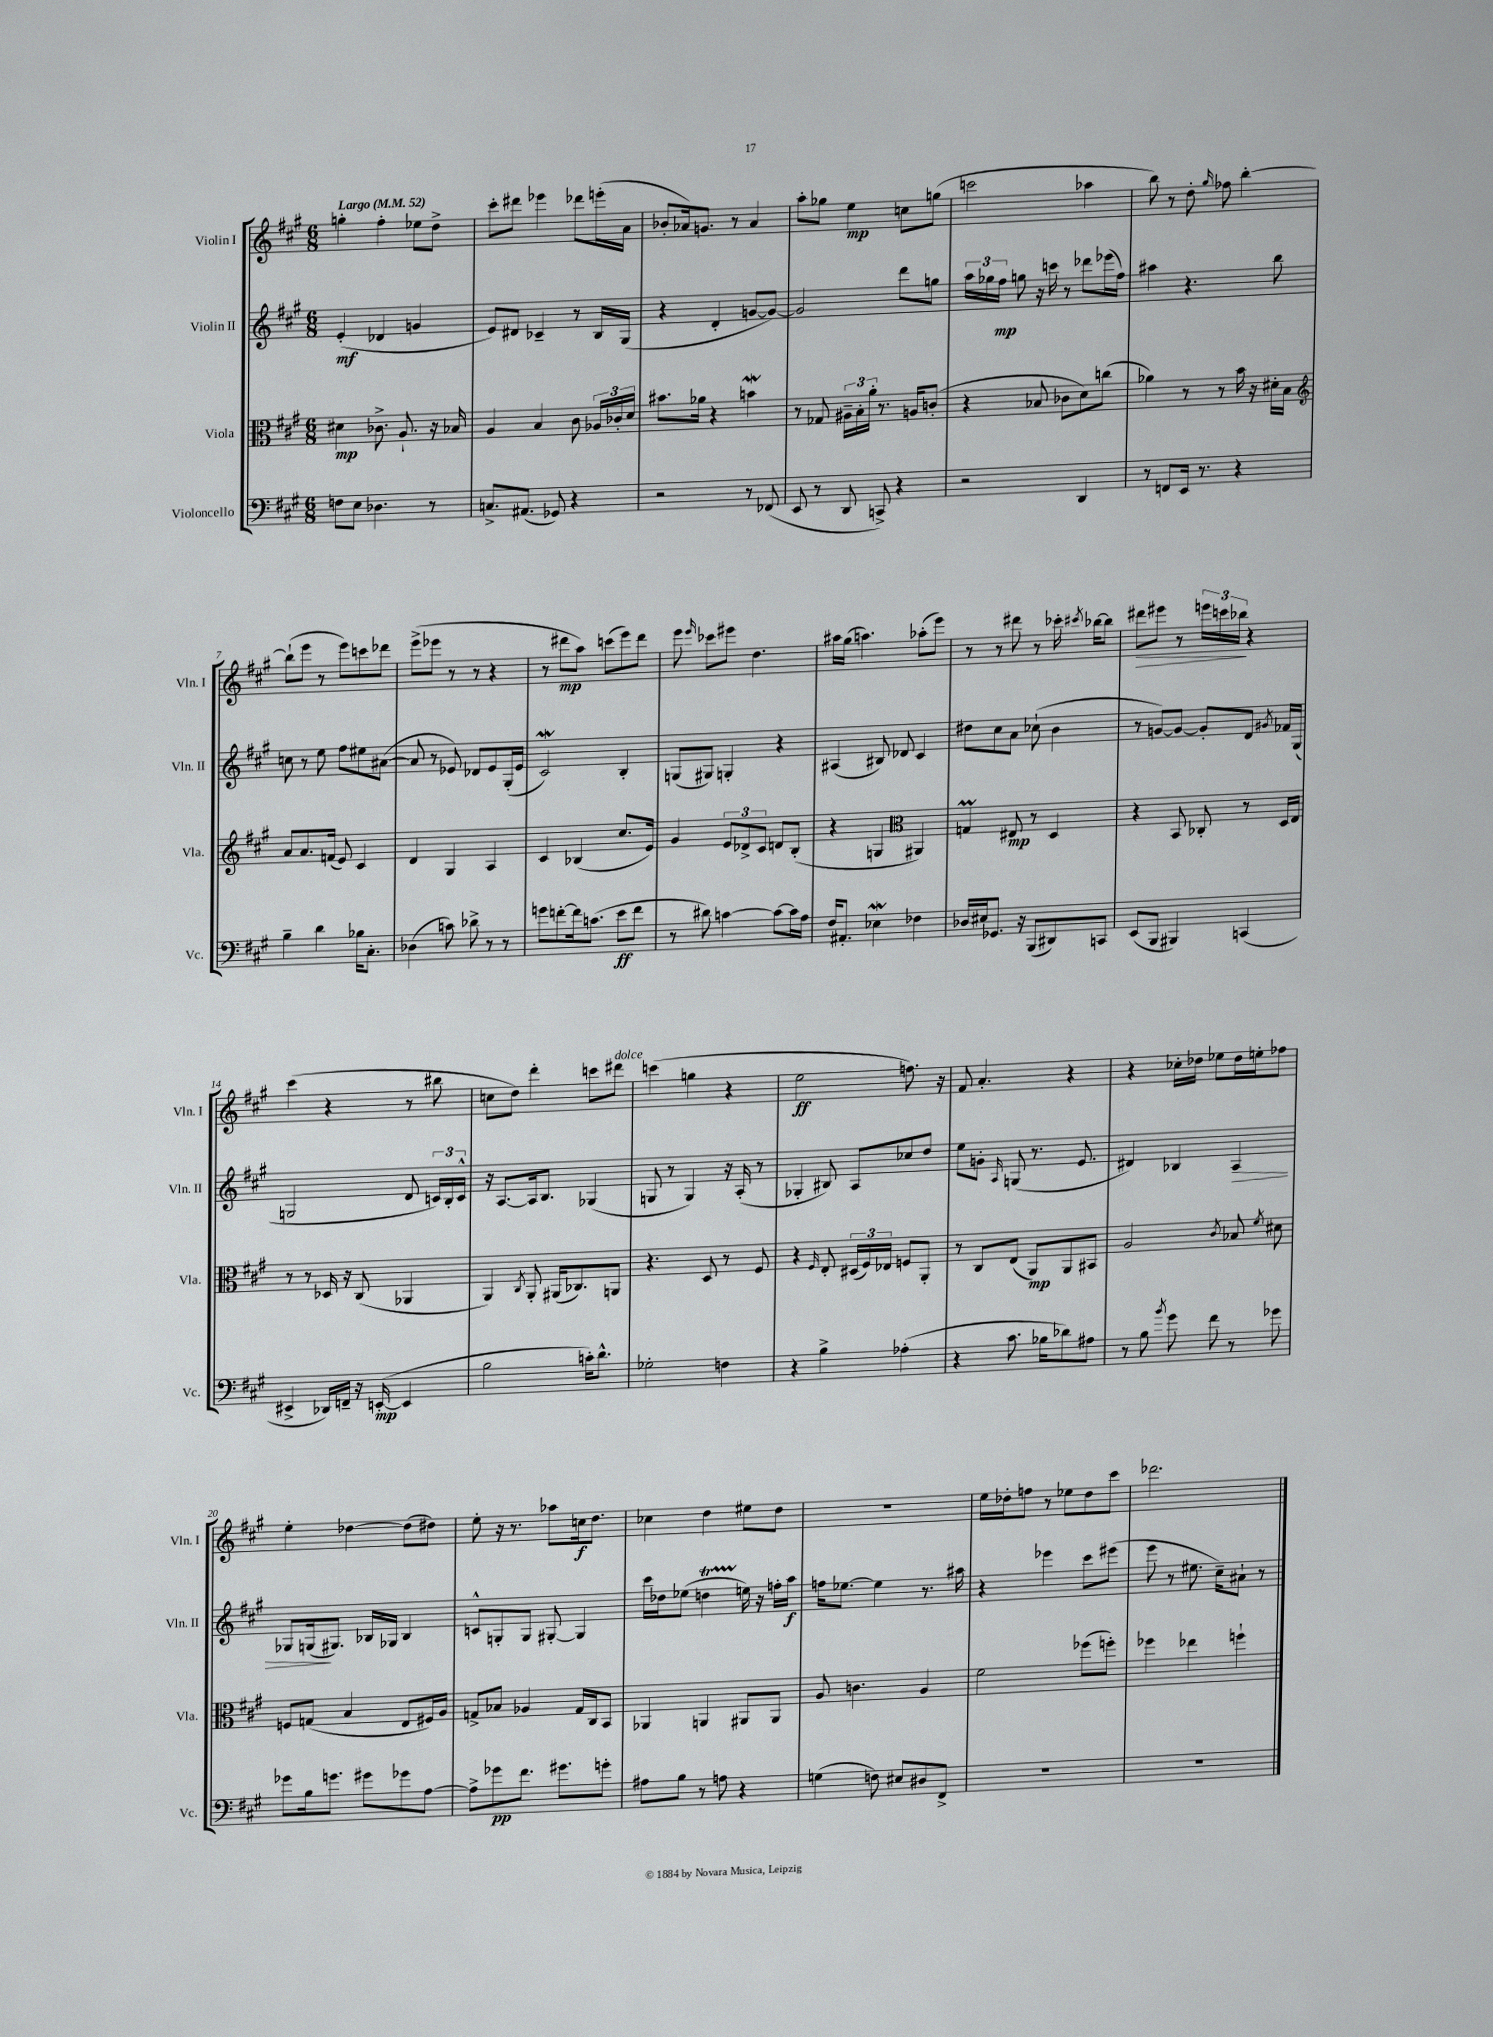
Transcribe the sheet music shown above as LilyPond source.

<<
\new StaffGroup <<
\new Staff = "s0" \with { instrumentName = "Violin I" shortInstrumentName = "Vln. I" } {
    \clef treble \key a \major \numericTimeSignature \time 6/8 \tempo "Largo" 4 = 52
    \autoBeamOff g''4-. fis''4-. ees''8[ d''8]-> |
    cis'''8[-. dis'''8] ees'''4 des'''8[ e'''16-.( a'16] |
    bes'8[-. aes'16) g'8.] r8 aes'4 |
    a''8[-. ges''8] e''4\mp c''8[ g''8]( |
    c'''2 aes''4 |
    b''8) r8 d''8-. \grace { gis''16 } fes''8 b''4~-. |
    b''8[-!( e'''8] r8 e'''8[) c'''8 des'''8] |
    e'''8[->( ees'''8] r8 r8 r4 |
    r8 dis'''8[\mp a''8]) c'''8[( e'''8) dis'''8] |
    e'''8 \grace { e'''16 } ces'''8[ eis'''8] d''4. |
    ais''16[ gis''16]( a''4.) aes''8[-.( e'''8]) |
    r8 r8 dis'''8 r8 ces'''16-. \acciaccatura { cis'''8 } bes''16[~ bes''8] |
    dis'''8[\> eis'''8] r8 \tuplet 3/2 { e'''16[ c'''16 bes''16]\! } r4 |
    cis'''4( r4 r8 bis''8 |
    c''8[ d''8]) d'''4-. c'''8[ dis'''8]^\markup { \italic "dolce" } |
    c'''4( g''4 r4 |
    e''2\ff f''8.) r16 |
    fis'8 a'4.-. r4 |
    r4 ces''16[-. des''16] ees''8[ des''16 e''16-. fes''8] |
    e''4-. des''4~ des''8[( dis''8]) |
    e''8-. r16 r8. aes''8[ c''16\f d''8.] |
    ces''4 d''4 eis''8[ d''8] |
    R2. |
    e''16[ des''16-. f''8] r8 ees''8[ des''8 cis'''8] |
    des'''2. \bar "|." |
}
\new Staff = "s1" \with { instrumentName = "Violin II" shortInstrumentName = "Vln. II" } {
    \clef treble \key a \major \numericTimeSignature \time 6/8
    \autoBeamOff e'4-.\mf( des'4 g'4 |
    e'8[) dis'8] ces'4-- r8 b16[ gis16]( |
    r4 d'4-. g'8[~ g'8]~) |
    g'2 d'''8[ g''8] |
    \tuplet 3/2 { a''16[ ges''16 fis''16]\mp } g''8 r16 c'''16 r8 des'''8[ ees'''16( fis''16]) |
    ais''4 r4. b''8 |
    c''8 r8 e''8 fis''8[ eis''8 ais'8]~( |
    ais'8 r8 ees'8) des'8[ ees'8 gis16-.( ees'16] |
    cis'2\mordent) b4-. |
    g8[( gis8]) g4-. r4 |
    ais4( bis8) des'8 cis'4 |
    dis''8[ cis''8 a'8] ces''8-!( b'4 |
    r8 g'8[~) g'8]~ g'8[-. d'8] \acciaccatura { gis'8 } fes'16[ gis16]( |
    g2 d'8 \tuplet 3/2 { c'16[) b16-. c'16]-^ } |
    r16 a8.[~ a16 b8.] ges4( |
    g8 r8 g4) r16 a16-.( r8 |
    ges4-. bis8) a8[ ces''8 d''8] |
    e''8[ g'8]-. \grace { a16 } g8( r8. e'8. |
    dis'4) bes4 a4\> |
    ges8[ g16\!( gis8.]) bes16[ ges16] bes4 |
    c'8[-^ g8-. g8] gis8~-. gis4 |
    cis'''16[ des''16 ees''8]( d''4\startTrillSpan e''16\stopTrillSpan) r16 f''16[-. a''16]\f |
    f''16[ ees''8.]~ ees''4 r8. ais''16 |
    r4 ees'''4 cis'''8[ eis'''8]( |
    e'''8 r8 eis''8. cis''16[--) ais'8]-! r8 \bar "|." |
}
\new Staff = "s2" \with { instrumentName = "Viola" shortInstrumentName = "Vla." } {
    \clef alto \key a \major \numericTimeSignature \time 6/8
    \autoBeamOff dis'4\mp ces'8.-> a8.-! r16 bes16 |
    a4 b4 cis'8 \tuplet 3/2 { aes16[ ces'16-. d'16] } |
    bis'8.[ aes'16] r4 b'4\mordent |
    r8 ges8 \tuplet 3/2 { ais16[-- b16-. a'16]-. } r8. a16[ c'8]-.( |
    r4 bes8 ces'8[ d'8) c''8]( |
    aes'4) r8 r8 b'16 r16 dis'16[-. b16] |
    \clef treble a'8[ a'8. f'16]( e'8) cis'4 |
    d'4 gis4 a4 |
    cis'4 bes4( cis''8.[ e'16]) |
    gis'4 \tuplet 3/2 { e'8[ des'8-> cis'8] } d'8[ b8]-.( |
    r4 g4 \clef alto ais,4) |
    g4\prall eis8\mp r8 d4 |
    r4 b,8 ces8-. r8 d16[ e16] |
    r8 r8 des16 r16 cis8( aes,4 |
    a,4) \acciaccatura { cis8 } a,8-. ais,16[( ces8.) a,8] |
    r4. d8 r8 fis8 |
    r4 \grace { fis16 } e8-. \tuplet 3/2 { dis16[( fis16) ees16] } f8[ a,8]-. |
    r8 cis8[ e8]( a,8[\mp) a,8 bis,8] |
    a2 \acciaccatura { cis'8 } bes8 \acciaccatura { fis'8 } dis'8 |
    f8[ g8]( b4 e8[ fis16) a16] |
    g8[-> bes8] aes4 g16[ cis16 b,8] |
    aes,4 a,4 ais,8[ ais,8] |
    a8 c'4. a4 |
    fis'2 fes''8[( f''8]-.) |
    fes''4 ees''4 f''4-! \bar "|." |
}
\new Staff = "s3" \with { instrumentName = "Violoncello" shortInstrumentName = "Vc." } {
    \clef bass \key a \major \numericTimeSignature \time 6/8
    \autoBeamOff f8[ e8] des4. r8 |
    c8.[-> ais,8.]( ges,8) r4 |
    r2 r8 fes,8( |
    e,8 r8 d,8 c,8->) r4 |
    r2 d,4 |
    r8 f,8[ e,16] r8. r4 |
    b4-- d'4 bes16[ cis8.]-. |
    des4( c'8) des'8-> r8 r8 |
    g'8[ f'8~-. f'16 c'8.]( e'8[\ff f'8] |
    r8 dis'8) c'4~ c'8[~ c'16 a16] |
    fis16[ ais,8.]-. ees4\mordent fes4 |
    des16[ eis16 ges,8.] r16 b,,8[( dis,8) c,8] |
    e,8[( b,,8] bis,,4) c,4( |
    eis,4-> des,16[) f,16]-- r16 e,16~-.\mp( e,4 |
    b2 c'16[-.) d'8.]-^ |
    ges2-. f4 |
    r4 b4-> aes4-.( |
    r4 cis'8. bes16[ des'8) ais8] |
    r8 b8 \acciaccatura { b'8 } gis'8 fis'8 r8 ges'8 |
    ges'8[ b16 g'8.] gis'8[ ges'8 a8]~ |
    a8[-> ges'8\pp fis'8.] gis'8.[ g'8]-. |
    ais8[ b8] r8 a8 r4 |
    g4( f8) eis8[ dis8 fis,8]-> |
    R2. |
    R2. \bar "|." |
}
>>
>>
